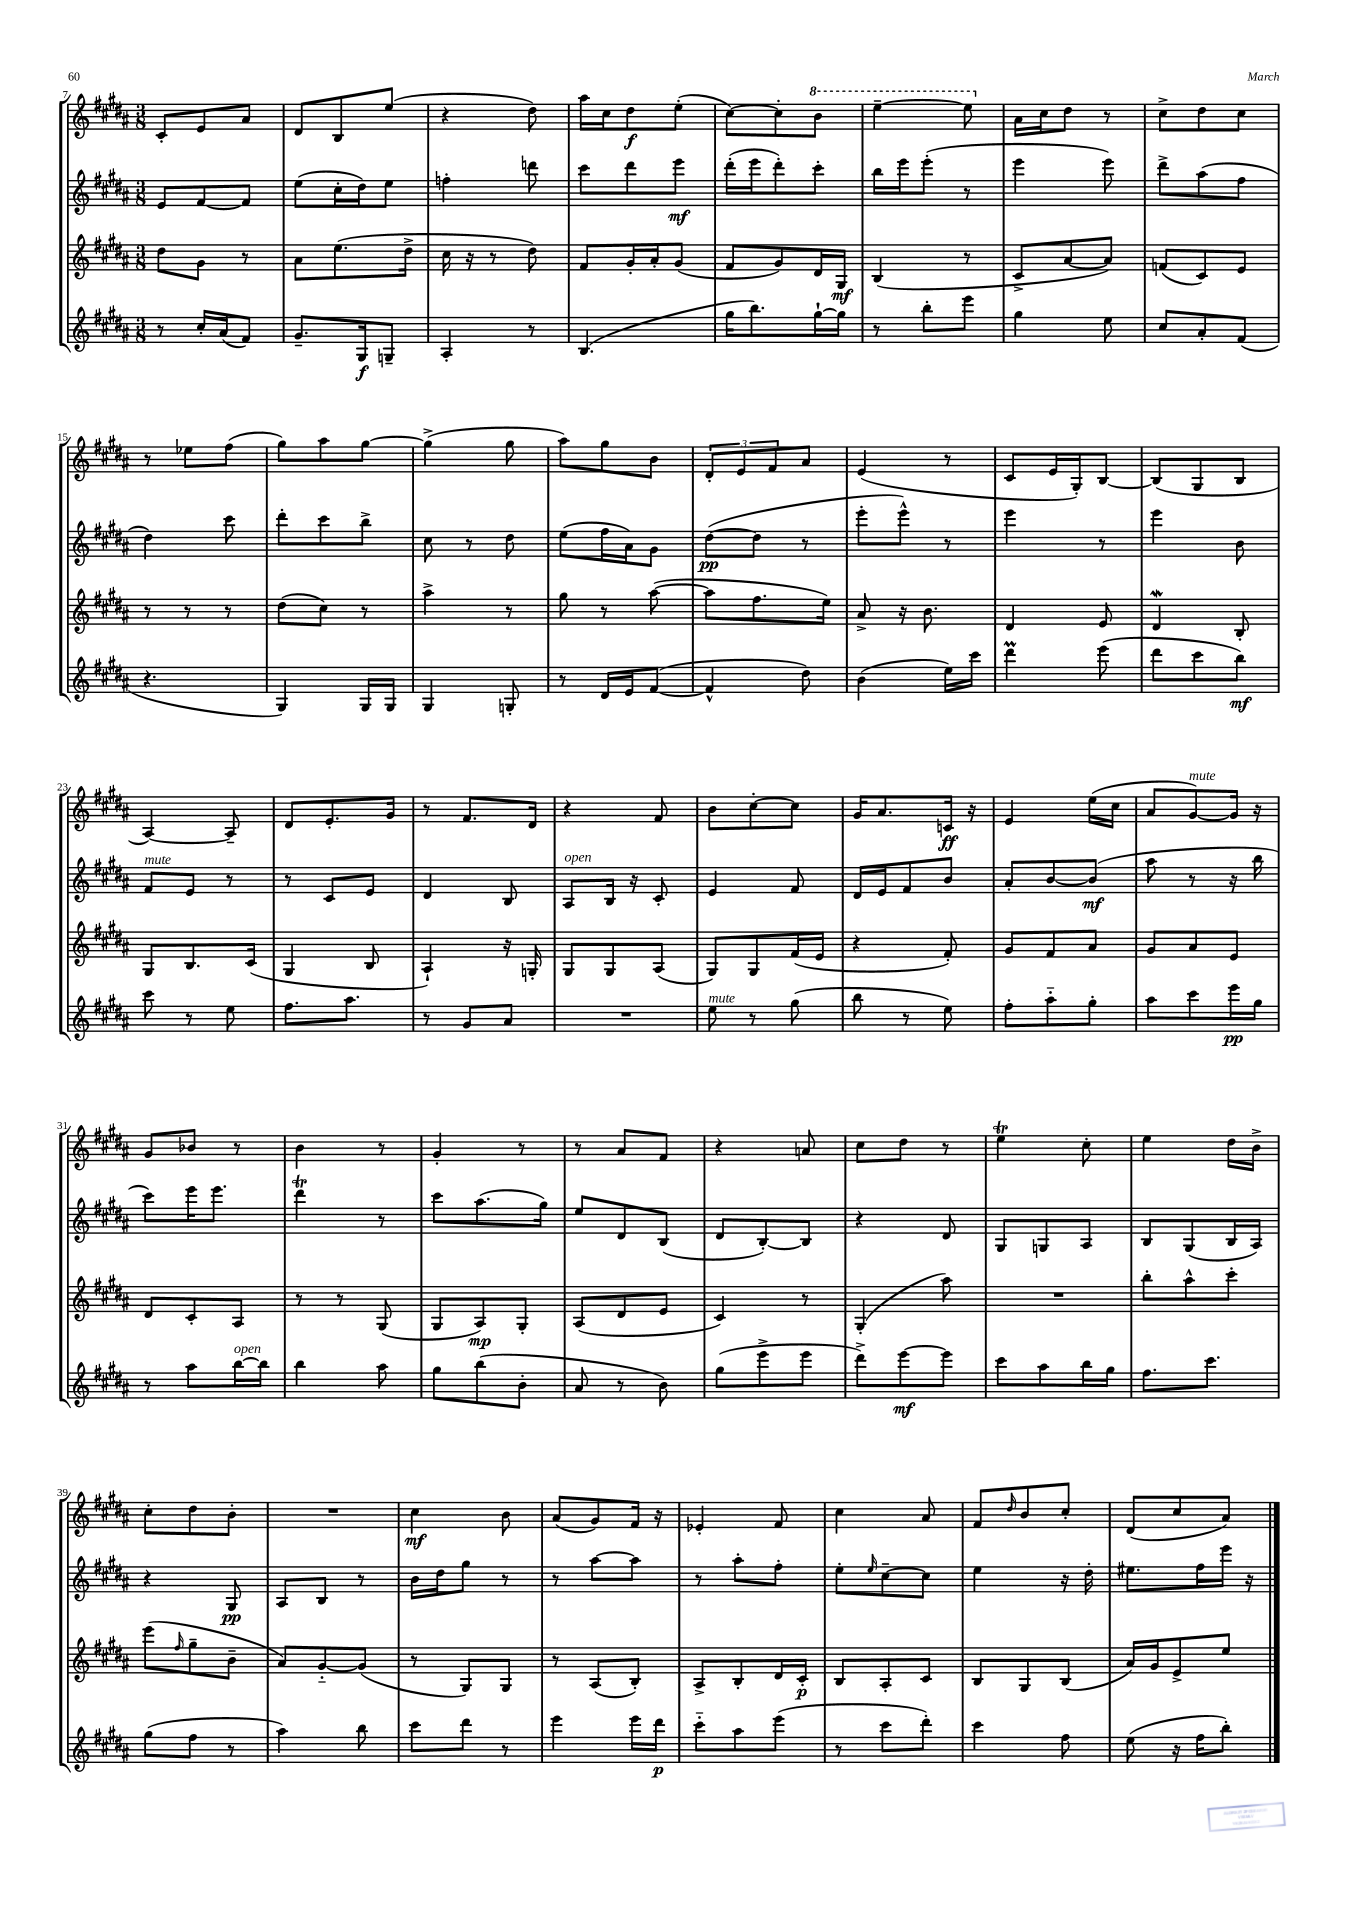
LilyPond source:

<<
\new StaffGroup <<
\new Staff = "s0" {
    \clef treble \key b \major \numericTimeSignature \time 3/8
    cis'8-. e'8 ais'8 |
    dis'8 b8 e''8( |
    r4 dis''8) |
    ais''16 cis''16 dis''8\f e''8-.( |
    cis''8~) cis''8-. \ottava #1 b''8 |
    e'''4~-- e'''8 \ottava #0 |
    ais'16 cis''16 dis''8 r8 |
    cis''8-> dis''8 cis''8 |
    r8 ees''8 fis''8( |
    gis''8) ais''8 gis''8~ |
    gis''4->( gis''8 |
    ais''8) gis''8 b'8 |
    \tuplet 3/2 { dis'8-. e'8 fis'8 } ais'8 |
    e'4( r8 |
    cis'8 e'16 gis16-.) b8~ |
    b8( gis8 b8 |
    ais4~) ais8-- |
    dis'8 e'8.-. gis'16 |
    r8 fis'8. dis'16 |
    r4 fis'8 |
    b'8 cis''8~-. cis''8 |
    gis'16 ais'8. c'16\ff r16 |
    e'4 e''16( cis''16 |
    ais'8 gis'8~^\markup { \italic "mute" }) gis'16 r16 |
    gis'8 bes'8 r8 |
    b'4 r8 |
    gis'4-. r8 |
    r8 ais'8 fis'8 |
    r4 a'8 |
    cis''8 dis''8 r8 |
    e''4\trill cis''8-. |
    e''4 dis''16 b'16-> |
    cis''8-. dis''8 b'8-. |
    R4. |
    cis''4\mf b'8 |
    ais'8( gis'8) fis'16 r16 |
    ees'4-. fis'8 |
    cis''4 ais'8 |
    fis'8 \grace { dis''16 } b'8 cis''8-. |
    dis'8( cis''8 ais'8) \bar "|." |
}
\new Staff = "s1" {
    \clef treble \key b \major \numericTimeSignature \time 3/8
    e'8 fis'8~ fis'8 |
    e''8( cis''16-. dis''16) e''8 |
    f''4-. d'''8 |
    cis'''8 dis'''8 e'''8\mf |
    dis'''16-.( e'''16 dis'''8-.) cis'''8-. |
    b''16 e'''16 e'''8-.( r8 |
    e'''4 e'''8) |
    dis'''8-> ais''8( fis''8 |
    dis''4) cis'''8 |
    dis'''8-. cis'''8 b''8-> |
    cis''8 r8 dis''8 |
    e''8( fis''16 ais'16) gis'8 |
    dis''8~\pp( dis''8 r8 |
    e'''8-. e'''8-^) r8 |
    e'''4 r8 |
    e'''4 b'8 |
    fis'8^\markup { \italic "mute" } e'8 r8 |
    r8 cis'8 e'8 |
    dis'4 b8 |
    ais8^\markup { \italic "open" } b16 r16 cis'8-. |
    e'4 fis'8 |
    dis'16 e'16 fis'8 b'8 |
    ais'8-. b'8~ b'8\mf( |
    ais''8 r8 r16 b''16 |
    cis'''8) e'''16 e'''8. |
    dis'''4\trill r8 |
    cis'''8 ais''8.( gis''16) |
    e''8 dis'8 b8( |
    dis'8 b8~-.) b8 |
    r4 dis'8 |
    gis8 g8 ais8 |
    b8 gis8( b16 ais16) |
    r4 gis8\pp |
    ais8 b8 r8 |
    b'16 dis''16 gis''8 r8 |
    r8 ais''8~ ais''8 |
    r8 ais''8-. fis''8-. |
    e''8-. \grace { e''16 } cis''8~-- cis''8 |
    e''4 r16 dis''16-. |
    eis''8. fis''16 e'''16 r16 \bar "|." |
}
\new Staff = "s2" {
    \clef treble \key b \major \numericTimeSignature \time 3/8
    dis''8 gis'8 r8 |
    ais'8 e''8.( dis''16-> |
    cis''16 r16 r8 dis''8) |
    fis'8 gis'16-. ais'16-. gis'8( |
    fis'8 gis'8) dis'16 gis16\mf |
    b4( r8 |
    cis'8-> ais'8~ ais'8) |
    f'8( cis'8) e'8 |
    r8 r8 r8 |
    dis''8( cis''8) r8 |
    ais''4-> r8 |
    gis''8 r8 ais''8~( |
    ais''8 fis''8. e''16) |
    ais'8-> r16 b'8. |
    dis'4 e'8 |
    dis'4\mordent b8-. |
    gis8 b8. cis'16( |
    gis4 b8 |
    ais4-!) r16 g16-. |
    gis8 gis8 ais8( |
    gis8) gis8 fis'16( e'16 |
    r4 fis'8-.) |
    gis'8 fis'8 ais'8 |
    gis'8 ais'8 e'8 |
    dis'8 cis'8-. ais8 |
    r8 r8 gis8( |
    gis8 ais8\mp) gis8-. |
    ais8( dis'8 e'8 |
    cis'4) r8 |
    gis4-.( ais''8) |
    R4. |
    b''8-. ais''8-^ cis'''8-. |
    e'''8( \grace { fis''16 } gis''8-- b'8-- |
    ais'8) gis'8~-_ gis'8( |
    r8 gis8) gis8 |
    r8 ais8( b8-.) |
    ais8-> b8-. dis'16 cis'16-.\p |
    b8 ais8-. cis'8 |
    b8 gis8 b8( |
    ais'16) gis'16 e'8-> e''8 \bar "|." |
}
\new Staff = "s3" {
    \clef treble \key b \major \numericTimeSignature \time 3/8
    r8 cis''16-. ais'16( fis'8) |
    gis'8.-- gis16\f g8-- |
    ais4-. r8 |
    b4.( |
    gis''16 b''8.) gis''16~-! gis''16 |
    r8 b''8-. e'''8 |
    gis''4 e''8 |
    cis''8 ais'8-. fis'8( |
    r4. |
    gis4) gis16 gis16 |
    gis4 g8-. |
    r8 dis'16 e'16 fis'8~( |
    fis'4-^ dis''8) |
    b'4( e''16) cis'''16 |
    dis'''4\prall e'''8( |
    dis'''8 cis'''8 b''8\mf) |
    cis'''8 r8 e''8 |
    fis''8. ais''8. |
    r8 gis'8 ais'8 |
    R4. |
    e''8^\markup { \italic "mute" } r8 gis''8( |
    b''8 r8 e''8) |
    fis''8-. ais''8-_ gis''8-. |
    ais''8 cis'''8 e'''16\pp gis''16 |
    r8 ais''8 b''16~^\markup { \italic "open" } b''16 |
    b''4 ais''8 |
    gis''8 b''8( b'8-. |
    ais'8 r8 b'8) |
    gis''8( e'''8-> e'''8 |
    dis'''8->) e'''8~\mf e'''8 |
    cis'''8 ais''8 b''16 gis''16 |
    fis''8. cis'''8. |
    gis''8( fis''8 r8 |
    ais''4) b''8 |
    cis'''8 dis'''8 r8 |
    e'''4 e'''16 dis'''16\p |
    cis'''8-_ ais''8 e'''8( |
    r8 cis'''8 dis'''8-.) |
    cis'''4 fis''8 |
    e''8( r16 fis''16 b''8-.) \bar "|." |
}
>>
>>
\layout { \context { \Score currentBarNumber = #7 } }
